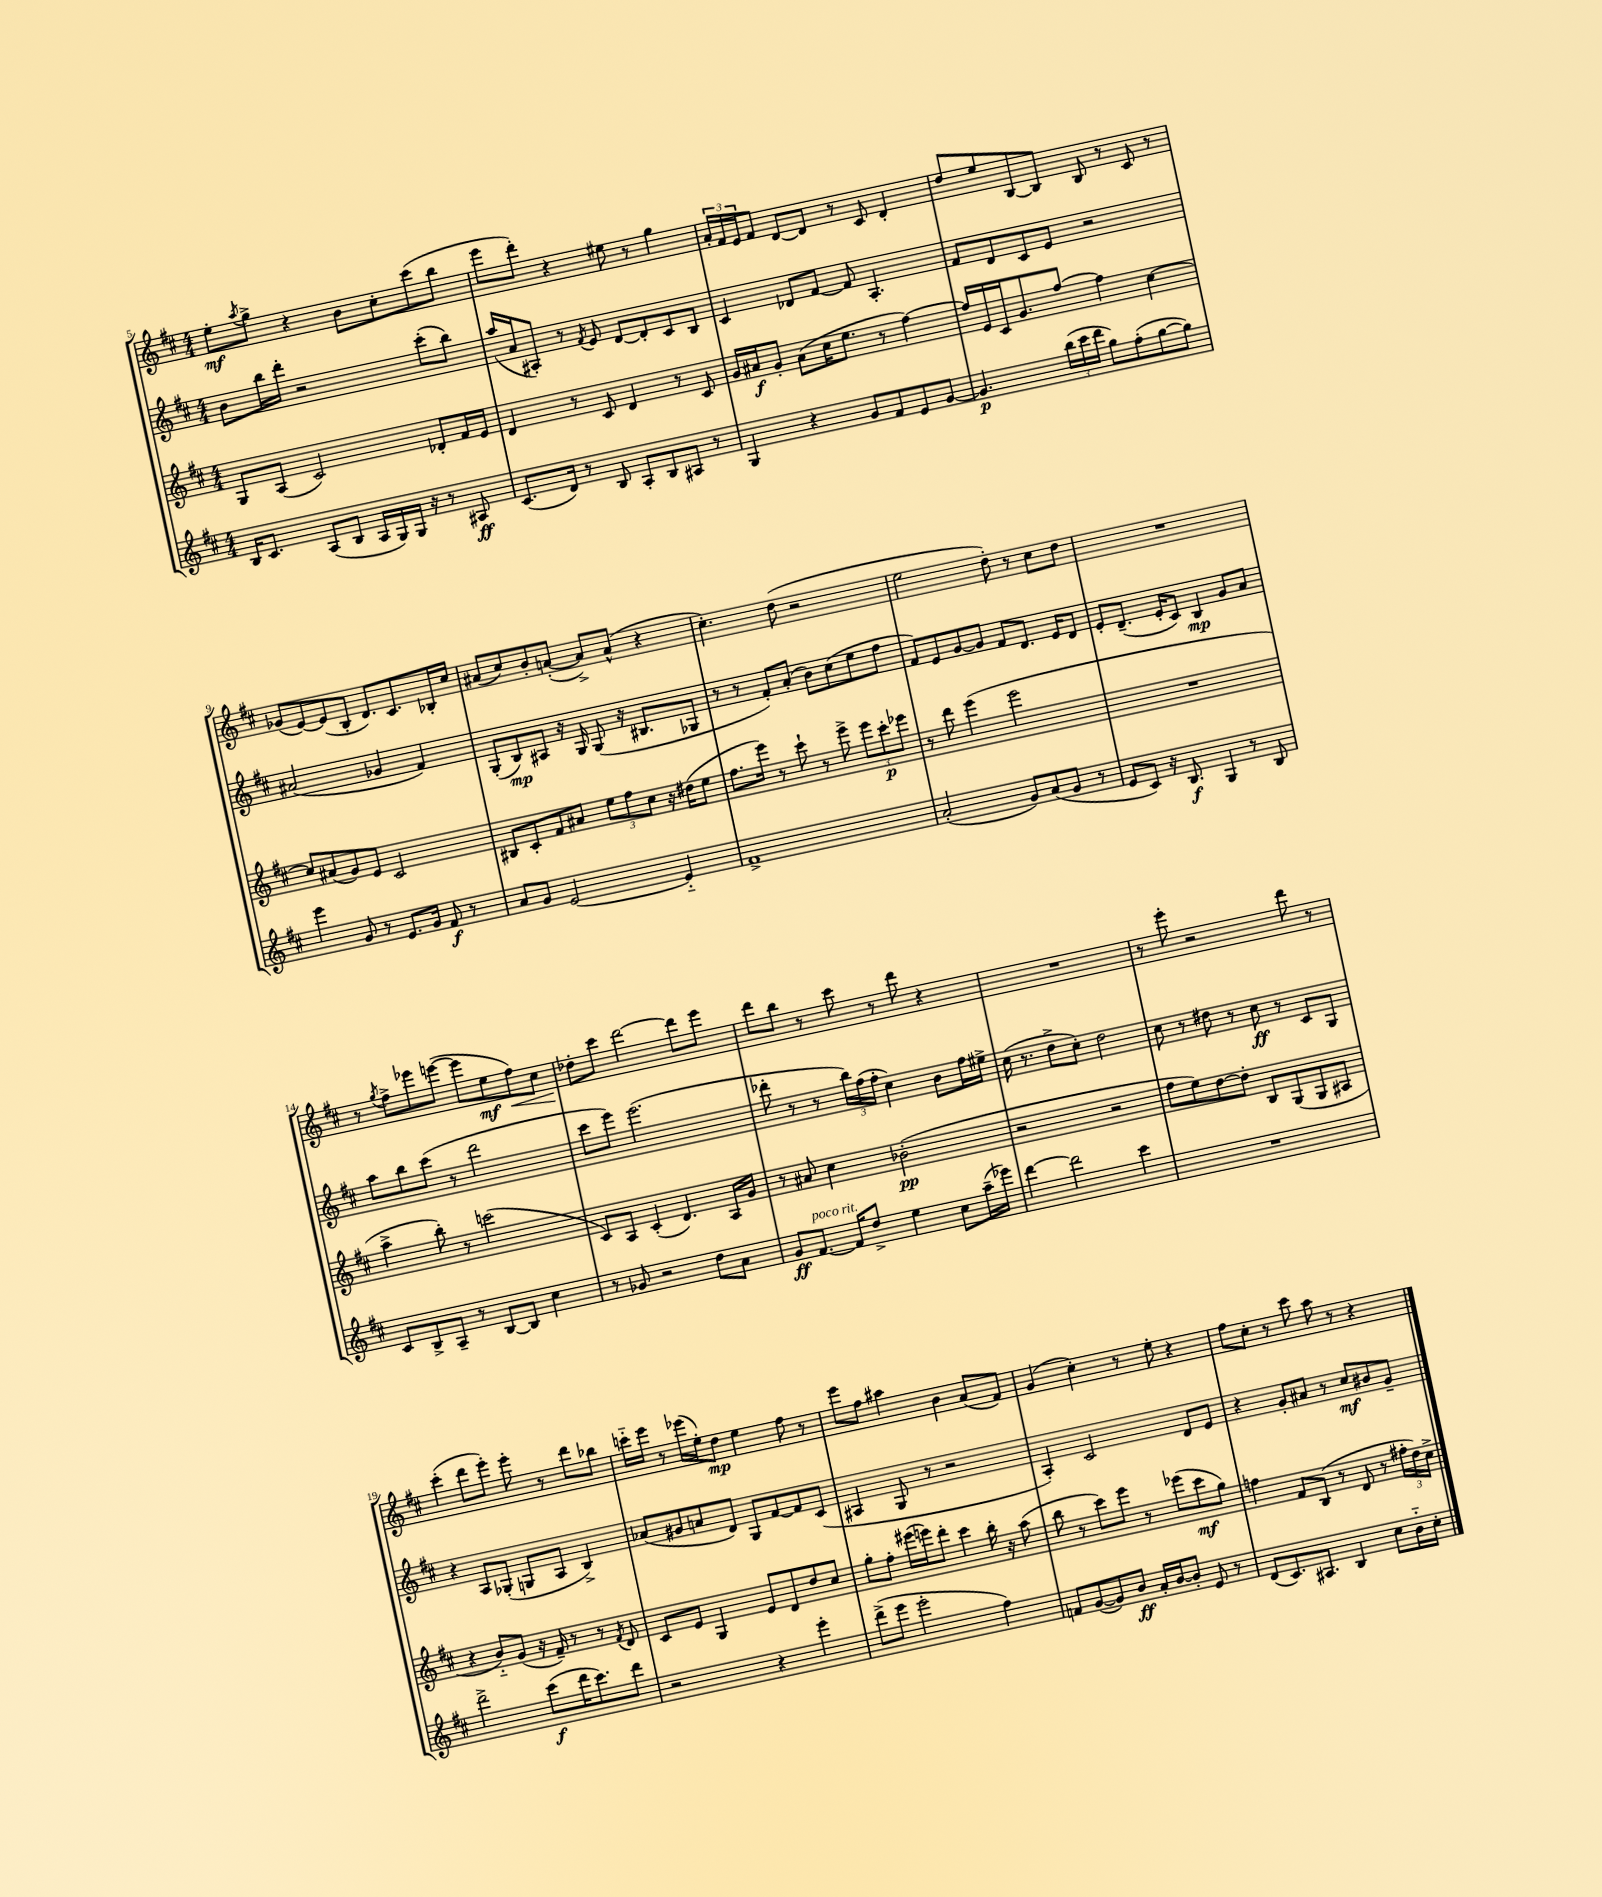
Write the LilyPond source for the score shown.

<<
\new StaffGroup <<
\new Staff = "s0" {
    \clef treble \key d \major \numericTimeSignature \time 4/4
    e''8-.\mf \acciaccatura { a''8 } g''8-> r4 b'8 cis''8-. cis'''8( b''8 |
    e'''8 d'''8-.) r4 eis''8 r8 g''4 |
    \tuplet 3/2 { a'16-. fis'16 e'16 } fis'8 d'8~ d'8 r8 cis'8 d'4-. |
    d''8 e''8 b8~ b8 b8 r8 cis'8 r8 |
    ges'8( e'8~) e'8( b8-. d'8.) cis'8. bes16-. cis''16 |
    ais'8( cis''8) b'8-. a'8~-.( a'8->) a'8-^( r4 |
    cis''4.-.) d''8( r2 |
    e''2 d''8-.) r8 cis''8 d''8 |
    R1 |
    r8 \acciaccatura { g''8 } fis''8-> ees'''8 e'''8~( e'''8 e''8\mf fis''8\<) cis''8 |
    des''8-.\! cis'''8 d'''2~ d'''8 e'''8 |
    d'''8 b''8 r8 cis'''8 r8 d'''8 r4 |
    R1 |
    r8 e'''8-. r2 d'''8 r8 |
    cis'''4-.( d'''8 e'''8-.) e'''8-. r8 d'''8 bes''8 |
    c'''16-_ e'''16 r8 ees'''16( e''16-.) d''8\mp e''4 fis''8 r8 |
    e'''8 fis''8 ais''4 b'4 a'8( fis'8) |
    g'4( cis''4-.) r8 e''8-. r4 |
    fis''8 cis''8-. r8 cis'''8 a''8 r8 r4 \bar "|." |
}
\new Staff = "s1" {
    \clef treble \key d \major \numericTimeSignature \time 4/4
    b'8 b''16 d'''16-. r2 cis'''8-.( b''8) |
    a''16( a'16 ais8-.) r8 \acciaccatura { fis'8 } e'8 d'8~ d'8-. cis'8 b8 |
    cis'4 des'8 fis'8~ fis'8 a4.-. |
    fis'8 d'8 cis'8 e'8 r2 |
    ais'2( ges'4 fis'4) |
    g8-.( b8\mp) ais8 r16 g16 g8( r16 bis8. ges8 |
    r8 r8 fis'8-.) a'8-.( b'8) cis''8( e''8 fis''8 |
    fis'8) e'8 g'8~ g'8 fis'8 d'8. e'16 d'8 |
    e'8-. d'8.--( e'16-. cis'8) b4\mp g'8 a'8 |
    a''8 b''8 cis'''8( r8 d'''2 |
    cis'''8 e'''8) e'''2.( |
    des'''8-. r8 r8 \tuplet 3/2 { b''16) fis''16( fis''16-. } cis''4) b'8 fis''16 eis''16-> |
    cis''16( r8. d''8-> cis''8-.) d''2 |
    cis''8 r8 dis''8 r8 cis''8\ff r8 cis'8 g8 |
    r4 a8 ges8-.( g8 a8 b4->) |
    aes'8( gis'8 a'8 d'8) g8 fis'8~ fis'8 cis'8( |
    ais4 g8 r8 r2 |
    a4-.) cis'2 d'8 e'8 |
    r4 g'8-. ais'8 r8 cis''8\mf bis'8 g'8-- \bar "|." |
}
\new Staff = "s2" {
    \clef treble \key d \major \numericTimeSignature \time 4/4
    g8 a8( cis'2) des'8-. fis'16 e'16 |
    d'4 r8 cis'8 d'4 r8 cis'8 |
    g'16 ais'16\f g'8-. ais'8( cis''16 e''8. r8 fis''4~) |
    fis''16 e'16 cis'16 g'8. fis''8~ fis''4 cis''4~ |
    cis''8 ais'8( g'8) e'8 cis'2 |
    bis8 cis'8-. fis'8 ais'8 \tuplet 3/2 { e''8 fis''8 cis''8 } r16 dis''16( e''8 |
    fis''8. e'''16) r8 cis'''8-! r8 e'''8-> \tuplet 3/2 { e'''8 cis'''8-.\p ees'''8 } |
    r8 d'''8 e'''4( e'''2 |
    R1 |
    a''4-> b''8-.) r8 c'''2( |
    cis'8) a8 cis'4-.( d'4.) a16 g'16 |
    r8 ais'8 cis''4 bes'2-.\pp( |
    r2 r2 |
    fis''8 e''8) d''8~ d''8-. b8 g8( g8 ais8 |
    r4 b'8-_) g'8( r16 fis'16--) r8 r8 \acciaccatura { fis'8 } d'8 |
    cis'8 e'8 g4 e'8 d'8 d''8 cis''8 |
    g''8-. fis''8-. eis'''16( e'''16) d'''8-. cis'''4 b''16-. r16 a''8( |
    b''8 r8 cis'''8) e'''8 r8 ees'''8( cis'''8\mf g''8) |
    f''4 fis'8 b8( r8 d'8 r8 \tuplet 3/2 { fis''16-. d''16) cis''16-> } \bar "|." |
}
\new Staff = "s3" {
    \clef treble \key d \major \numericTimeSignature \time 4/4
    b16 cis'8. a8( b8 a16 g16) g16 r16 r8 ais8\ff |
    cis'8.( d'16) r8 b8 a8-. b8 ais8 r8 |
    g4 r4 g'8 fis'8 e'8 g'8~ |
    g'4.\p \tuplet 3/2 { b''16( cis'''16 d'''16 } g''8) fis''8-.( g''8~ g''8) |
    e'''4 g'8 r8 e'8. g'16 fis'8\f r8 |
    a'8 g'8 e'2~ e'4-_ |
    fis'1-> |
    a'2-.( g'8) a'8( g'8 r8 |
    e'8 cis'8) r16 b8.\f g4 r8 b8 |
    cis'8 b8-> a8-- r8 b8~ b8 cis''4 |
    r8 ges'8 r2 d''8 a'8 |
    g'8\ff fis'8.~^\markup { \italic "poco rit." } fis'16 d''8-> e''4 cis''8 a''16--( ees'''16) |
    d'''4~ d'''2 cis'''4 |
    R1 |
    d'''2-> cis'''8\f( d'''16 cis'''8.) d'''8 |
    r2 r4 e'''4-. |
    d'''8->( e'''8 e'''2-. fis''4) |
    f'8 g'8~( g'8) b'8\ff a'16-. b'16~ b'8-. e'8 r8 |
    d'8( cis'8.) ais8. b4 cis''8 b'16-_ cis''16-. \bar "|." |
}
>>
>>
\layout { \context { \Score currentBarNumber = #5 } }
